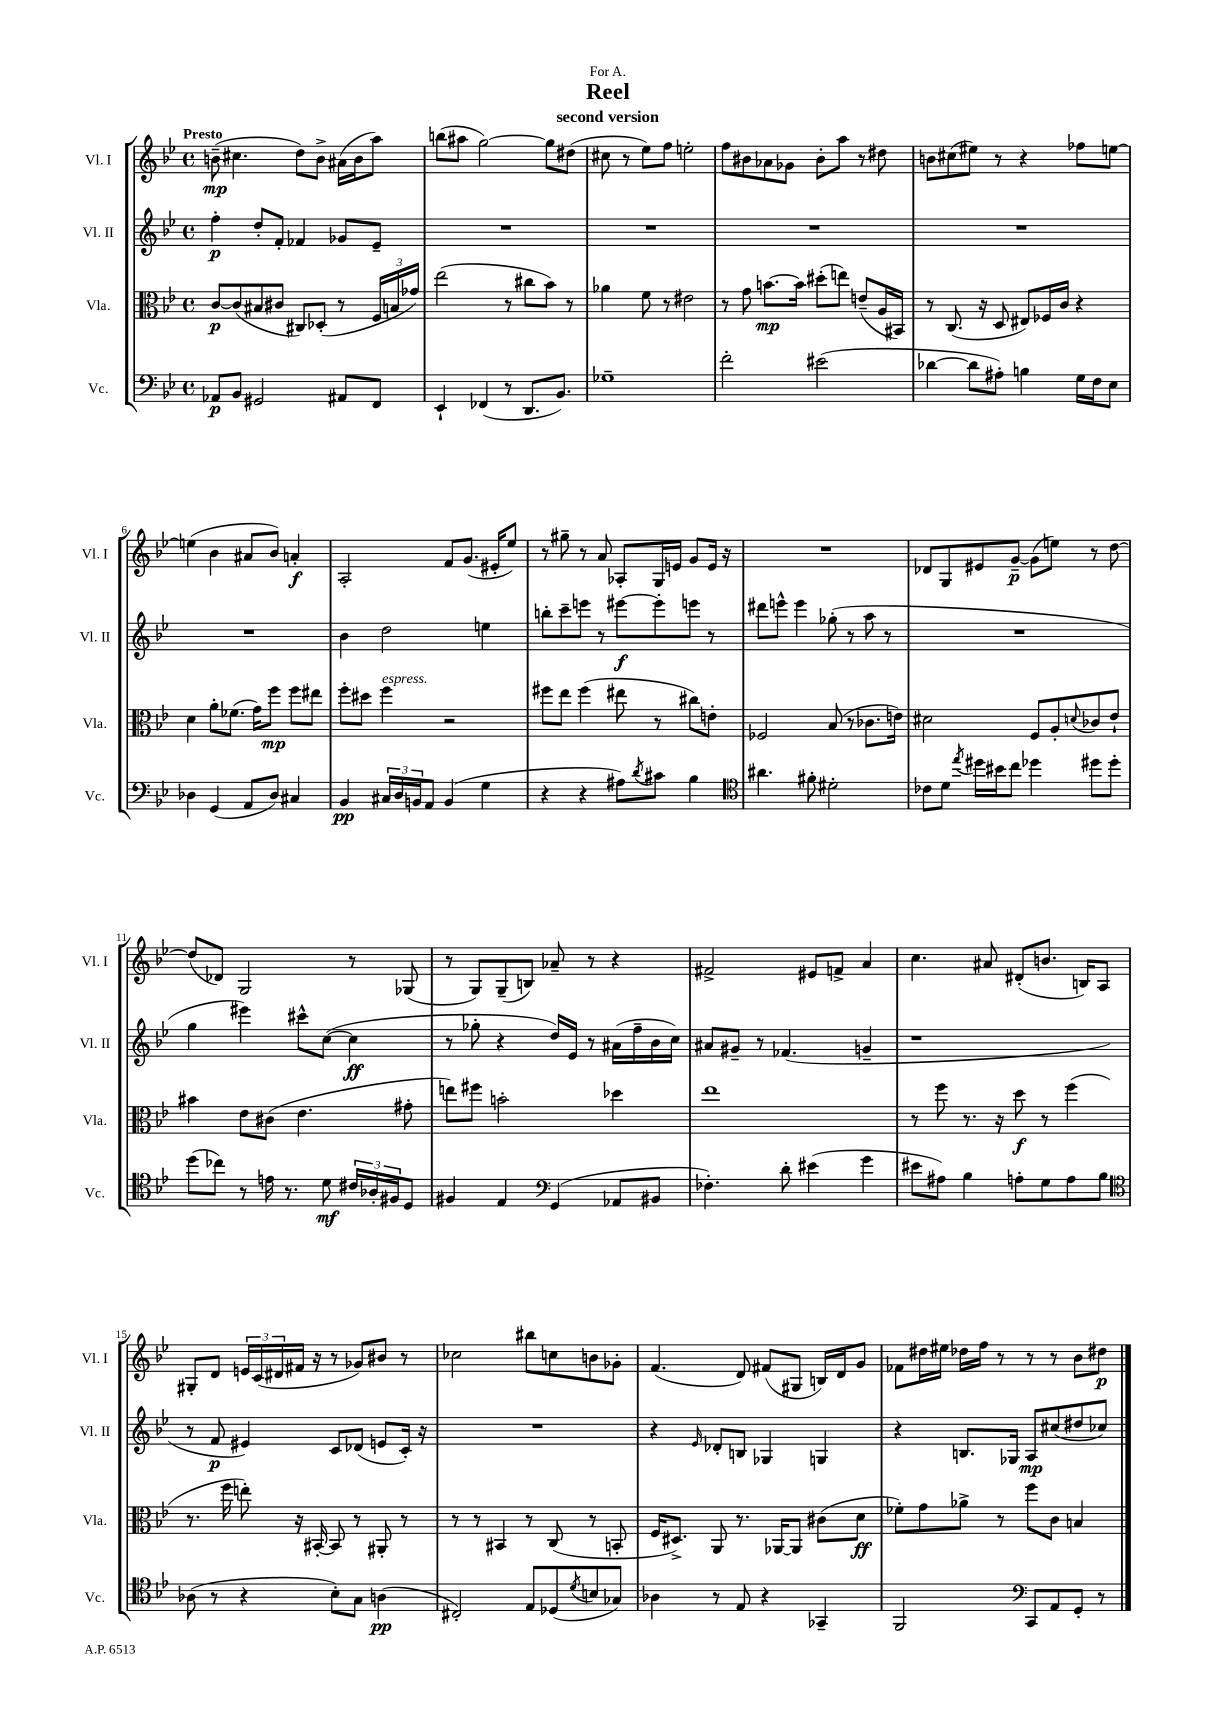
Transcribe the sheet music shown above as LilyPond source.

\header { title = "Reel" subtitle = "second version" dedication = "For A." }
<<
\new StaffGroup <<
\new Staff = "s0" \with { instrumentName = "Vl. I" shortInstrumentName = "Vl. I" } {
    \clef treble \key bes \major \defaultTimeSignature \time 4/4 \tempo "Presto"
    b'8--\mp( cis''4. d''8) b'8-> ais'16( b'16 a''8) |
    b''8( ais''8 g''2~) g''8 dis''8( |
    cis''8 r8 ees''8) f''8 e''2-. |
    f''8 bis'8 aes'8 ges'8 bis'8-. a''8 r8 dis''8 |
    b'8 cis''8( eis''8) r8 r4 fes''8 e''8~ |
    e''4( bes'4 ais'8 bes'8) a'4-.\f |
    a2-. f'8 g'8.( eis'16-. ees''8) |
    r8 gis''8-- r8 a'8 aes8-. g16 e'16 g'8 e'16 r16 |
    R1 |
    des'8 g8 eis'8 g'8~--\p g'8( e''8) r8 d''8~ |
    d''8( des'8) g2 r8 ges8( |
    r8 g8) g8--( b8) aes'8-- r8 r4 |
    fis'2-> eis'8 f'8-> a'4 |
    c''4. ais'8 dis'8-.( b'8. b16) a8 |
    gis8-. d'8 \tuplet 3/2 { e'16 c'16( dis'16 } fis'16 r16 r8 ges'8) bis'8 r8 |
    ces''2 bis''8 c''8 b'8 ges'8-. |
    f'4.( d'8) fis'8( gis8 b16) d'16 g'8 |
    fes'8 dis''16 eis''16 des''16 f''16 r8 r8 r8 bes'8 dis''8\p \bar "|." |
}
\new Staff = "s1" \with { instrumentName = "Vl. II" shortInstrumentName = "Vl. II" } {
    \clef treble \key bes \major \defaultTimeSignature \time 4/4
    f''4-.\p d''8-. f'8-. fes'4 ges'8 ees'8-- |
    R1 |
    R1 |
    R1 |
    R1 |
    R1 |
    bes'4 d''2 e''4 |
    b''8-. c'''8-- e'''8 r8 eis'''8~\f eis'''8-. e'''8 r8 |
    dis'''8 e'''8-^ e'''4 ges''8-.( r8 a''8 r8 |
    R1 |
    g''4 eis'''4) cis'''8-^ c''8~( c''4\ff |
    r8 ges''8-. r4 d''16) ees'16 r8 ais'16( f''16-- bes'16 c''16) |
    ais'8 gis'8-- r8 fes'4.( g'4-- |
    r1 |
    r8 f'8\p eis'4) c'8 des'8( e'8 c'16-.) r16 |
    R1 |
    r4 \grace { ees'16 } des'8-. b8 ges4 g4 |
    r4 b8. ges16 a8\mp cis''8( dis''8 ces''8) \bar "|." |
}
\new Staff = "s2" \with { instrumentName = "Vla." shortInstrumentName = "Vla." } {
    \clef alto \key bes \major \defaultTimeSignature \time 4/4
    c'8~\p c'8( bis8 cis'8 cis8) des8-.( r8 \tuplet 3/2 { f16 b16 ges'16) } |
    ees''2( r8 cis''8 bes'8) r8 |
    aes'4 f'8 r8 eis'2 |
    r8 g'8 b'8.~\mp b'16 dis''8-.( e''8) e'8--( a16 bis,16) |
    r8 c8.( r16 d8 eis8) fes16 c'16 r4 |
    d'4 a'8-. fes'8.( g'16) f''8\mp f''8 eis''8 |
    f''8-. dis''8 f''4^\markup { \italic "espress." } r2 |
    fis''8 ees''8 fis''4( eis''8 r8 cis''8) e'8-. |
    fes2 bes8( r8 ces'8. e'16) |
    dis'2 f8 a8-. \appoggiatura { d'8 } ces'8 ees'8-! |
    bis'4 ees'8 cis'8( ees'4. gis'8-. |
    e''8) fis''8 b'2-. des''4 |
    ees''1 |
    r8 f''8 r8. r16 d''8\f r8 f''4( |
    r8. f''16 e''8-.) r16 bis,16~-. bis,8 r8 ais,8-. r8 |
    r8 r8 bis,4 r8 c8( r8 b,8-. |
    f16 dis8.->) a,8 r8. aes,16~ aes,8 cis'8( d'8\ff |
    fes'8-.) g'8 aes'8-> r8 f''8 c'8 b4 \bar "|." |
}
\new Staff = "s3" \with { instrumentName = "Vc." shortInstrumentName = "Vc." } {
    \clef bass \key bes \major \defaultTimeSignature \time 4/4
    aes,8\p bes,8 gis,2 ais,8 f,8 |
    ees,4-! fes,4( r8 d,8. bes,8.) |
    ges1-- |
    f'2-. eis'2( |
    des'4~ des'8 ais8-.) b4 g16 f16 ees8 |
    des4 g,4( a,8 des8) cis4 |
    bes,4\pp \tuplet 3/2 { cis16 d16 b,16 } a,8 b,4( g4 |
    r4 r4 ais8) \acciaccatura { d'8 } cis'8 bes4 |
    \clef tenor ais'4. fis'8-. dis'2-. |
    ces'8 d'8 \acciaccatura { ees''8 } dis''16 bis'16 c''8 des''4 dis''8 dis''8-. |
    d''8( ces''8) r8 e'16 r8. d'8\mf \tuplet 3/2 { cis'16 aes16-. fis16 } d8 |
    fis4 ees4 \clef bass g,4( aes,8 bis,8 |
    fes4.-.) d'8-. eis'4( g'4 |
    eis'8 ais8) bes4 a8-. g8 a8 bes8 |
    \clef tenor aes8( r8 r4 bes8-.) g8 a4\pp( |
    cis2-.) ees8 des8( \acciaccatura { d'8 } b8 ges8) |
    aes4 r8 ees8 r4 ges,4-- |
    f,2 \clef bass c,8 a,8 g,8-. r8 \bar "|." |
}
>>
>>
